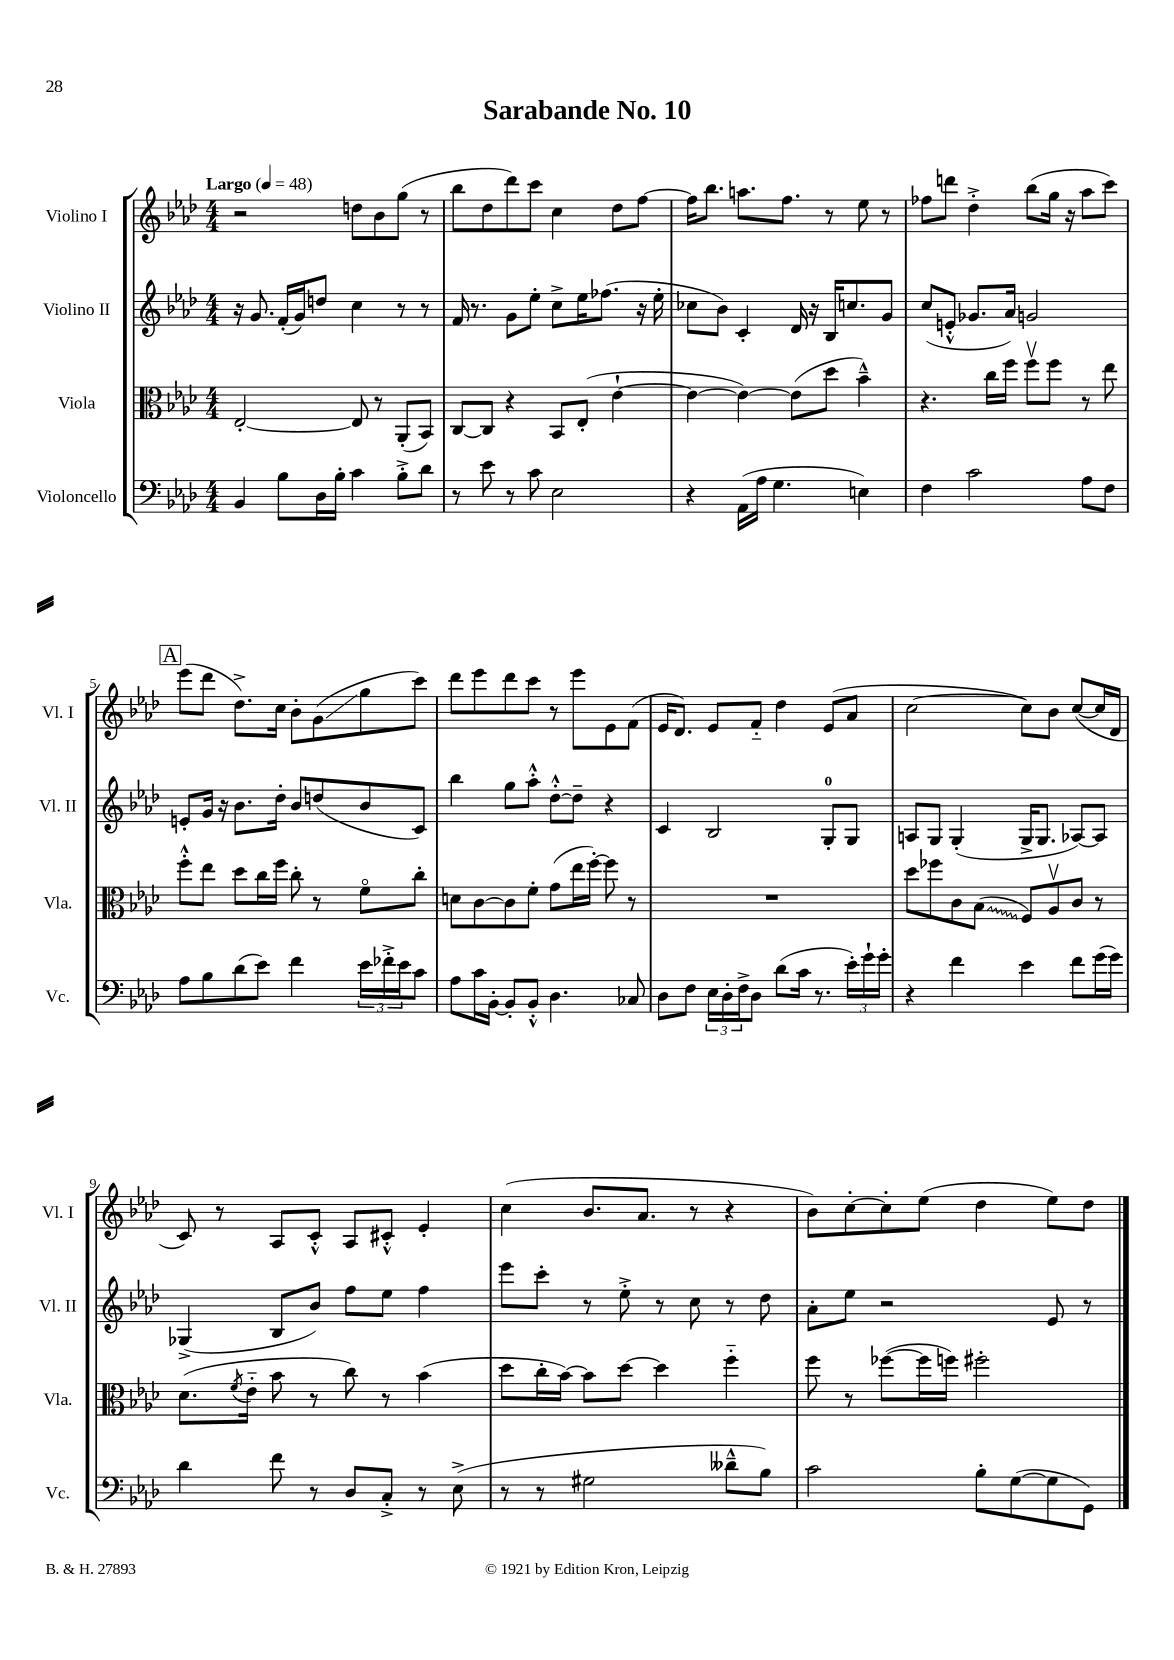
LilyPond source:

\header { title = "Sarabande No. 10" }
<<
\new StaffGroup <<
\new Staff = "s0" \with { instrumentName = "Violino I" shortInstrumentName = "Vl. I" } {
    \clef treble \key aes \major \numericTimeSignature \time 4/4 \tempo "Largo" 4 = 48
    r2 d''8 bes'8 g''8( r8 |
    bes''8 des''8 des'''8) c'''8 c''4 des''8 f''8~ |
    f''16 bes''8. a''8. f''8. r8 ees''8 r8 |
    fes''8 d'''8 des''4-.-> bes''8( g''16 r16 aes''8 c'''8) |
    \mark \markup { \box "A" } ees'''8( des'''8 des''8.->) c''16 bes'8-. g'8\glissando( g''8 c'''8) |
    des'''8 ees'''8 des'''8 c'''8 r8 ees'''8 ees'8 f'8( |
    ees'16 des'8.) ees'8 f'8-_ des''4 ees'8( aes'8 |
    c''2~ c''8) bes'8 c''8~( c''16 des'16 |
    c'8) r8 aes8 c'8-.-^ aes8 cis'8-.-^ ees'4-. |
    c''4( bes'8. aes'8. r8 r4 |
    bes'8) c''8~-. c''8-. ees''8( des''4 ees''8) des''8 \bar "|." |
}
\new Staff = "s1" \with { instrumentName = "Violino II" shortInstrumentName = "Vl. II" } {
    \clef treble \key aes \major \numericTimeSignature \time 4/4
    r16 g'8. f'16-.( g'16) d''8 c''4 r8 r8 |
    f'16 r8. g'8 ees''8-. c''8-> ees''16 fes''8.( r16 ees''16-. |
    ces''8 bes'8) c'4-. des'16 r16 bes16 c''8. g'8 |
    c''8( e'8-.-^ ges'8. aes'16) g'2 |
    \mark \markup { \box "A" } e'8-. g'16 r16 bes'8. des''16-. bes'8 d''8( bes'8 c'8) |
    bes''4 g''8 aes''8-.-^ des''8~-.-^ des''8-- r4 |
    c'4 bes2 g8-0-. g8 |
    a8 g8 g4-.( g16-> g8. aes8~) aes8 |
    ges4->( bes8 bes'8) f''8 ees''8 f''4 |
    ees'''8 c'''8-. r8 ees''8-.-> r8 c''8 r8 des''8 |
    aes'8-. ees''8 r2 ees'8 r8 \bar "|." |
}
\new Staff = "s2" \with { instrumentName = "Viola" shortInstrumentName = "Vla." } {
    \clef alto \key aes \major \numericTimeSignature \time 4/4
    ees2~-. ees8 r8 aes,8-.( bes,8) |
    c8~ c8 r4 bes,8 ees8-.( ees'4~-! |
    ees'4~ ees'4~) ees'8( des''8 bes'4---^) |
    r4. c''16 f''16 f''8\upbow f''8 r8 ees''8 |
    \mark \markup { \box "A" } f''8-.-^ ees''8 des''8 c''16 f''16 c''8-. r8 f'8\flageolet c''8-. |
    d'8 c'8~ c'8 f'8-. g'8( ees''16 f''16~-.) f''8 r8 |
    R1 |
    des''8 fes''8 c'8 \once \override Glissando.style = #'zigzag bes8\glissando( f8) aes8\upbow c'8 r8 |
    des'8.( \acciaccatura { f'8 } ees'16-_ bes'8 r8 c''8) r8 bes'4( |
    des''8 c''16-. bes'16~) bes'8 des''8~ des''4 f''4-_ |
    f''8 r8 fes''8~( fes''16 f''16) fis''2-. \bar "|." |
}
\new Staff = "s3" \with { instrumentName = "Violoncello" shortInstrumentName = "Vc." } {
    \clef bass \key aes \major \numericTimeSignature \time 4/4
    bes,4 bes8 des16 bes16-. c'4 bes8-.-> des'8 |
    r8 ees'8 r8 c'8 ees2 |
    r4 aes,16( aes16 g4. e4) |
    f4 c'2 aes8 f8 |
    \mark \markup { \box "A" } aes8 bes8 des'8( ees'8) f'4 \tuplet 3/2 { ees'16 fes'16-.-> ees'16 } c'8 |
    aes8 c'16 bes,16~-. bes,8-. bes,8-.-^ des4. ces8 |
    des8 f8 \tuplet 3/2 { ees16 des16-. f16-> } des8 des'8( c'16 r8. \tuplet 3/2 { ees'16-.) g'16-! g'16-. } |
    r4 f'4 ees'4 f'8 g'16( g'16) |
    des'4 f'8 r8 des8 c8-.-> r8 ees8->( |
    r8 r8 gis2 deses'8---^ bes8) |
    c'2 bes8-. g8~( g8 g,8) \bar "|." |
}
>>
>>
